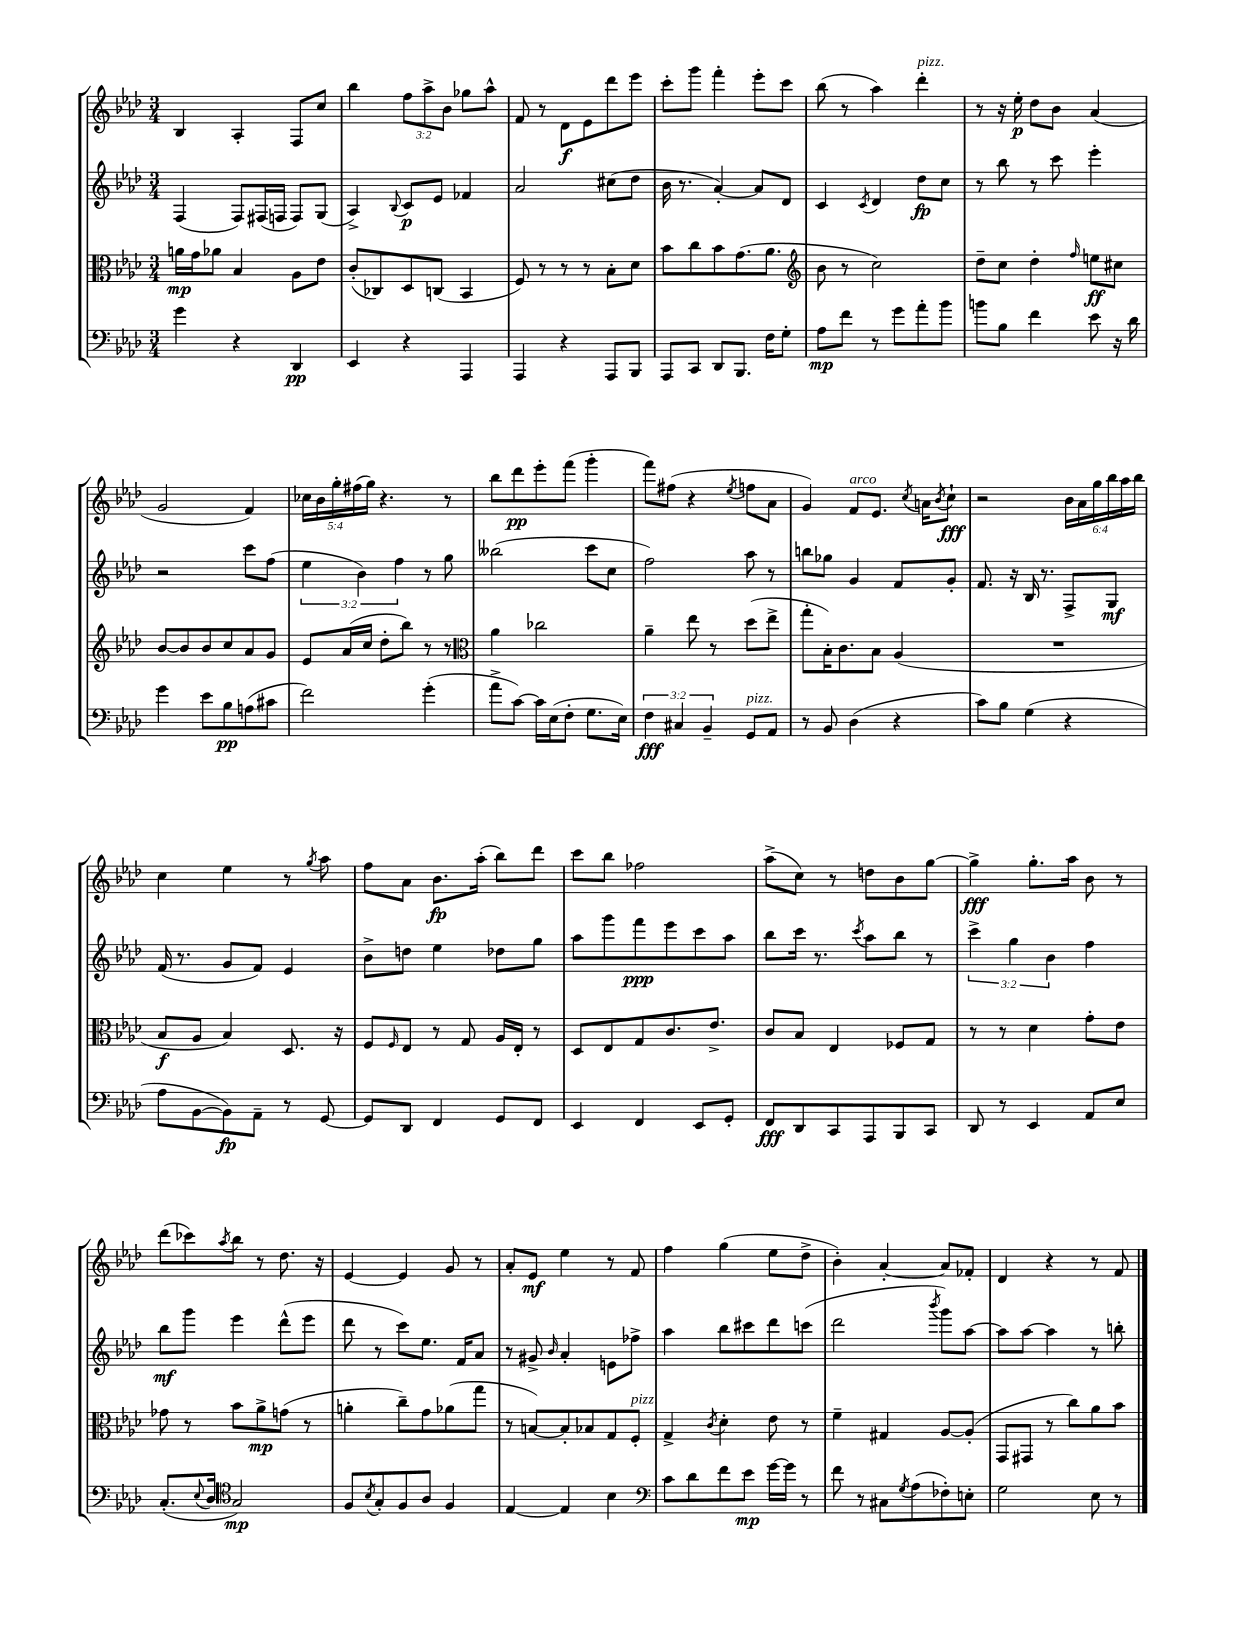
<<
\new StaffGroup <<
\new Staff = "s0" {
    \clef treble \key aes \major \numericTimeSignature \time 3/4 \override Staff.TupletNumber.text = #tuplet-number::calc-fraction-text
    bes4 aes4-. f8 c''8 |
    bes''4 \tuplet 3/2 { f''8 aes''8-> bes'8 } ges''8 aes''8-^ |
    f'8 r8 des'8\f ees'8 des'''8 ees'''8 |
    c'''8-. g'''8 f'''4-. ees'''8-. c'''8 |
    bes''8( r8 aes''4) des'''4-.^\markup { \italic "pizz." } |
    r8 r16 ees''16-.\p des''8 bes'8 aes'4( |
    g'2 f'4) |
    \tuplet 5/4 { ces''16 bes'16 g''16-. fis''16( g''16) } r4. r8 |
    bes''8 des'''8\pp ees'''8-. f'''8( g'''4-. |
    f'''8) fis''8( r4 \acciaccatura { ees''8 } f''8 aes'8 |
    g'4) f'8^\markup { \italic "arco" } ees'8. \acciaccatura { c''8 } a'16 \acciaccatura { bes'8 } c''8-!\fff |
    r2 \tuplet 6/4 { bes'16 aes'16 g''16 bes''16 aes''16 bes''16 } |
    c''4 ees''4 r8 \acciaccatura { g''8 } aes''8 |
    f''8 aes'8 bes'8.\fp aes''16-.( bes''8) des'''8 |
    c'''8 bes''8 fes''2 |
    aes''8->( c''8) r8 d''8 bes'8 g''8~ |
    g''4->\fff g''8.-. aes''16 bes'8 r8 |
    des'''8( ces'''8) \acciaccatura { aes''8 } bes''8 r8 des''8. r16 |
    ees'4~ ees'4 g'8 r8 |
    aes'8-. ees'8\mf ees''4 r8 f'8 |
    f''4 g''4( ees''8 des''8-> |
    bes'4-.) aes'4~-. aes'8 fes'8-. |
    des'4 r4 r8 f'8 \bar "|." |
}
\new Staff = "s1" {
    \clef treble \key aes \major \numericTimeSignature \time 3/4 \override Staff.TupletNumber.text = #tuplet-number::calc-fraction-text
    f4( f8) fis16( f16 f8) g8( |
    aes4->) \appoggiatura { bes8 } c'8\p ees'8 fes'4 |
    aes'2 cis''8( des''8 |
    bes'16 r8. aes'4~-.) aes'8 des'8 |
    c'4 \acciaccatura { c'8 } des'4 des''8\fp c''8 |
    r8 bes''8 r8 c'''8 ees'''4-. |
    r2 c'''8 f''8( |
    \tuplet 3/2 { ees''4 bes'4) f''4 } r8 g''8 |
    beses''2( c'''8 c''8 |
    f''2) aes''8 r8 |
    b''8 ges''8 g'4 f'8 g'8-. |
    f'8. r16 bes16 r8. f8-> g8\mf |
    f'16( r8. g'8 f'8) ees'4 |
    bes'8-> d''8 ees''4 des''8 g''8 |
    aes''8 g'''8 f'''8\ppp ees'''8 c'''8 aes''8 |
    bes''8 c'''16 r8. \acciaccatura { c'''8 } aes''8 bes''8 r8 |
    \tuplet 3/2 { c'''4-> g''4 bes'4 } f''4 |
    bes''8\mf g'''8 ees'''4 des'''8-^( ees'''8 |
    des'''8 r8 c'''8) ees''8. f'16 aes'8 |
    r8 gis'8-> \grace { bes'16 } aes'4-. e'8 fes''8-> |
    aes''4 bes''8 cis'''8 des'''8 c'''8( |
    des'''2 \acciaccatura { bes'''8 } g'''8) aes''8~ |
    aes''8 aes''8~ aes''4 r8 b''8-. \bar "|." |
}
\new Staff = "s2" {
    \clef alto \key aes \major \numericTimeSignature \time 3/4
    a'16\mp g'16 aes'8 bes4 aes8 ees'8 |
    c'8-.( ces8) des8 c8( bes,4 |
    f8) r8 r8 r8 bes8-. des'8 |
    bes'8 c''8 bes'8 g'8.( aes'8. |
    \clef treble bes'8 r8 c''2) |
    des''8-- c''8 des''4-. \grace { f''16 } e''8\ff cis''8 |
    bes'8~ bes'8 bes'8 c''8 aes'8 g'8 |
    ees'8 aes'16( c''16 des''8-. bes''8) r8 r8 |
    \clef alto aes'4 ces''2 |
    aes'4-- ees''8 r8 des''8( ees''8-> |
    g''8-. bes16-.) c'8. bes8 aes4( |
    R2. |
    bes8\f aes8 bes4) des8. r16 |
    f8 \grace { f16 } ees8 r8 g8 aes16 ees16-. r8 |
    des8 ees8 g8 c'8. ees'8.-> |
    c'8 bes8 ees4 fes8 g8 |
    r8 r8 des'4 g'8-. ees'8 |
    ges'8 r8 bes'8 aes'8->\mp g'8( r8 |
    a'4-. c''8--) g'8 aes'8( g''8 |
    r8 b8~) b8-. bes8 g8 f8-.^\markup { \italic "pizz." } |
    g4-> \acciaccatura { c'8 } des'4-. ees'8 r8 |
    f'4-- gis4 aes8~ aes8-.( |
    g,8 gis,8 r8 c''8) aes'8 bes'8 \bar "|." |
}
\new Staff = "s3" {
    \clef bass \key aes \major \numericTimeSignature \time 3/4 \override Staff.TupletNumber.text = #tuplet-number::calc-fraction-text
    g'4 r4 des,4\pp |
    ees,4 r4 aes,,4 |
    aes,,4 r4 aes,,8 bes,,8 |
    aes,,8 c,8 des,8 bes,,8. f16 g8-. |
    aes8\mp f'8 r8 g'8 aes'8-. bes'8 |
    b'8 bes8 f'4 ees'8 r16 des'16 |
    g'4 ees'8 bes8\pp a8( cis'8 |
    f'2) g'4-.( |
    aes'8-> c'8~) c'16 ees16( f8-. g8. ees16) |
    \tuplet 3/2 { f4\fff cis4 bes,4-- } g,8^\markup { \italic "pizz." } aes,8 |
    r8 bes,8 des4( r4 |
    c'8) bes8 g4( r4 |
    aes8 bes,8~ bes,8\fp) aes,8-- r8 g,8~ |
    g,8 des,8 f,4 g,8 f,8 |
    ees,4 f,4 ees,8 g,8-. |
    f,8\fff des,8 c,8 aes,,8 bes,,8 c,8 |
    des,8 r8 ees,4 aes,8 ees8 |
    c8.-.( \appoggiatura { ees8 } des16 \clef tenor g2\mp) |
    f8 \acciaccatura { bes8 } g8-. f8 aes8 f4 |
    ees4~ ees4 bes4 |
    \clef bass c'8 des'8 f'8 ees'8\mp g'16~ g'16 r8 |
    f'8 r8 cis8 \acciaccatura { g8 } aes8( fes8-.) e8-. |
    g2 ees8 r8 \bar "|." |
}
>>
>>
\layout { \context { \Score \remove "Bar_number_engraver" } }
